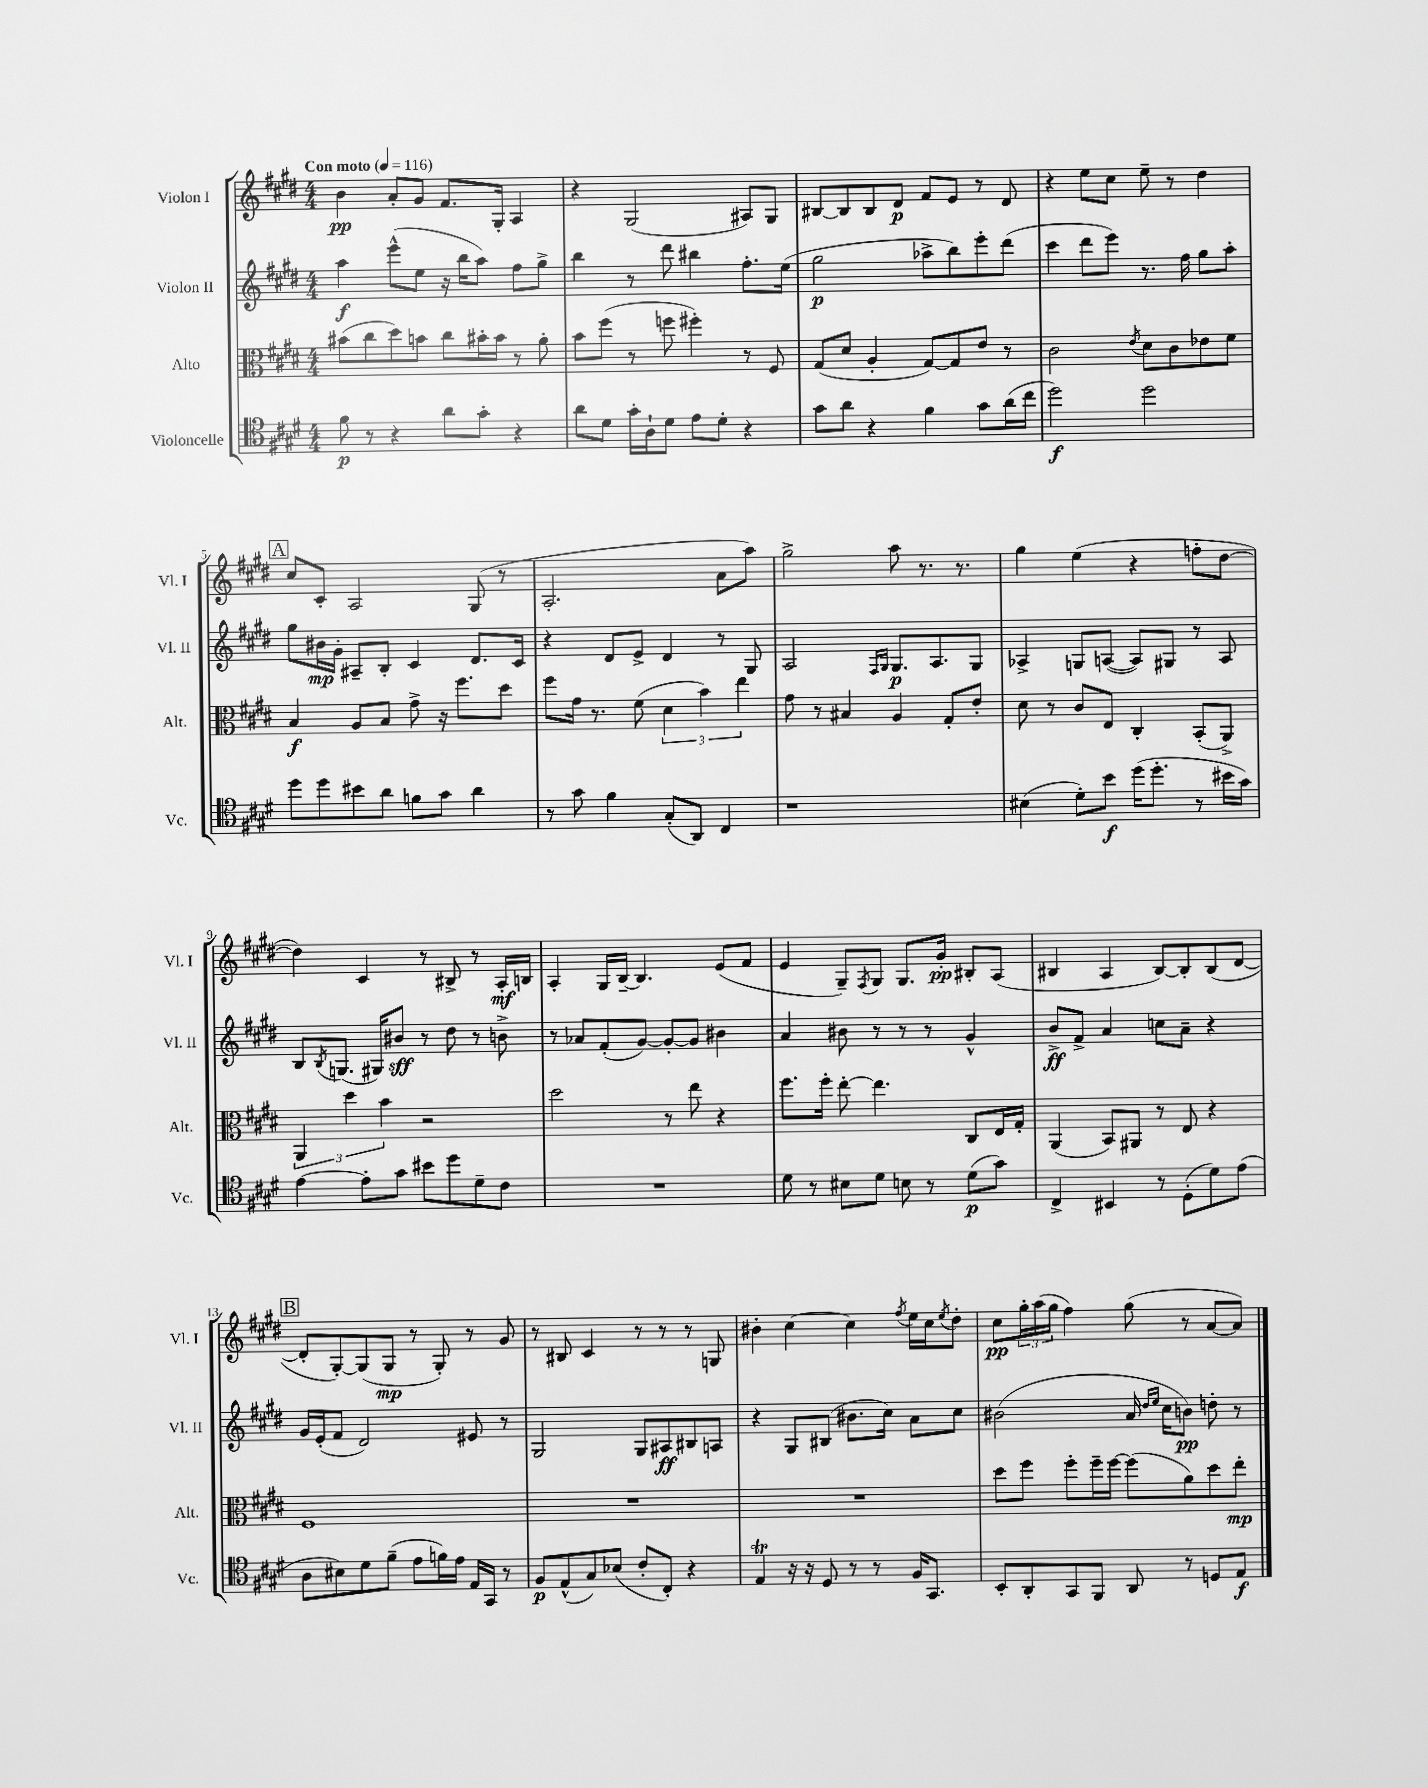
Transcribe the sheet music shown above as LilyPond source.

<<
\new StaffGroup <<
\new Staff = "s0" \with { instrumentName = "Violon I" shortInstrumentName = "Vl. I" } {
    \clef treble \key e \major \numericTimeSignature \time 4/4 \tempo "Con moto" 4 = 116
    b'4\pp a'8-. gis'8 fis'8. gis16-. a4 |
    r4 gis2( ais8) gis8 |
    bis8~ bis8 bis8 dis'8\p fis'8 e'8 r8 dis'8 |
    r4 e''8 cis''8 e''8-- r8 dis''4 |
    \mark \markup { \box "A" } cis''8 cis'8-. a2 gis8( r8 |
    a2.-. a'8 a''8) |
    gis''2-> a''8 r8. r8. |
    gis''4 e''4( r4 f''8-. dis''8~ |
    dis''4) cis'4 r8 bis8-> r8 a16-.\mf b16 |
    a4-. gis16 b16~-- b4. e'8( fis'8 |
    e'4 gis8--) \acciaccatura { fis8 } gis8 gis8. gis'16-.\pp bis8-. a8( |
    bis4 a4 bis8~) bis8-. bis8( dis'8~ |
    \mark \markup { \box "B" } dis'8-. gis8~-.) gis8( gis8\mp r8 gis8-.) r8 gis'8 |
    r8 bis8 cis'4 r8 r8 r8 g8 |
    bis'4-. cis''4~ cis''4 \acciaccatura { fis''8 } e''16 cis''16 \acciaccatura { e''8 } dis''8-. |
    cis''8\pp \tuplet 3/2 { gis''16-. a''16( gis''16 } fis''4) gis''8( r8 a'8~ a'8) \bar "|." |
}
\new Staff = "s1" \with { instrumentName = "Violon II" shortInstrumentName = "Vl. II" } {
    \clef treble \key e \major \numericTimeSignature \time 4/4
    a''4\f e'''8-^( e''8 r16 b''16 a''8) fis''8 gis''8-> |
    b''4 r8 dis'''8 bis''4 fis''8.-. e''16( |
    gis''2\p aes''8-> b''8) e'''8-. dis'''8( |
    cis'''4 dis'''8 e'''8) r8. fis''16 gis''8 a''8-. |
    \mark \markup { \box "A" } gis''8 bis'16\mp gis'16-. ais8-- b8-. cis'4 dis'8. cis'16 |
    r4 dis'8 e'8-> dis'4 r8 gis8 |
    a2 \grace { fis16 gis16 } gis8.\p a8. gis8 |
    aes4-> g8 a8~( a8) gis8 r8 a8 |
    b8 \acciaccatura { b8 } g8.( gis16) bis'8\sff r8 dis''8 r8 b'8-> |
    r8 aes'8 fis'8-.( gis'8~) gis'8~-. gis'8 bis'4 |
    a'4 bis'8 r8 r8 r8 gis'4-^ |
    b'8->\ff fis'8-> a'4 c''8 a'8-- r4 |
    \mark \markup { \box "B" } gis'16 e'16-.( fis'8 dis'2) eis'8 r8 |
    gis2 gis8 ais8\ff bis8 a8 |
    r4 gis8 bis8( bis'8. cis''16) a'8 cis''8 |
    bis'2( a'16 \grace { dis''16 e''16 } cis''16 b'8\pp) d''8-. r8 \bar "|." |
}
\new Staff = "s2" \with { instrumentName = "Alto" shortInstrumentName = "Alt." } {
    \clef alto \key e \major \numericTimeSignature \time 4/4
    bis'8( cis''8 dis''8) b'8 cis''8 bis'16-. bis'16 r8 a'8-. |
    b'8 fis''8( r8 f''8 fis''4-.) r8 fis8 |
    gis8( dis'8 a4-. gis8~) gis8 e'8 r8 |
    cis'2 \acciaccatura { e'8 } dis'8 cis'8 ees'8 fis'8 |
    \mark \markup { \box "A" } b4\f a8 b8 gis'8-> r16 fis''8. dis''8 |
    fis''8 gis'16 r8. fis'8( \tuplet 3/2 { dis'4 b'4) e''4 } |
    gis'8 r8 bis4 a4 gis8-. e'8-. |
    dis'8 r8 cis'8 e8 cis4-. b,8-.( a,8->) |
    \tuplet 3/2 { a,4 dis''4 b'4 } r2 |
    dis''2 r8 e''8 r4 |
    fis''8. fis''16-. e''8~-. e''4. cis8 e16 gis16-. |
    a,4( b,8) ais,8 r8 e8 r4 |
    \mark \markup { \box "B" } fis1 |
    R1 |
    R1 |
    dis''8 fis''8 fis''8-. fis''16-- fis''16~ fis''8( a'8) dis''8 e''8-.\mp \bar "|." |
}
\new Staff = "s3" \with { instrumentName = "Violoncelle" shortInstrumentName = "Vc." } {
    \clef tenor \key e \major \numericTimeSignature \time 4/4
    fis'8\p r8 r4 a'8 gis'8-. r4 |
    a'8 dis'8 gis'16-. a16-! dis'8 e'8 dis'8-. r4 |
    gis'8 a'8 r4 fis'4 gis'8 a'16( cis''16 |
    dis''2\f) dis''2 |
    \mark \markup { \box "A" } dis''8 dis''8 bis'8 a'8 f'8 gis'8 a'4 |
    r8 gis'8 fis'4 gis8-.( a,8) cis4 |
    r1 |
    bis4( dis'8-.) b'8\f dis''16( dis''8.-. r8 bis'16 gis'16) |
    e'4~ e'8-. gis'8 bis'8 dis''8 dis'8-- cis'8 |
    R1 |
    dis'8 r8 bis8 dis'8 b8 r8 dis'8\p( gis'8) |
    cis4-> bis,4 r8 dis8-.( dis'8) e'8( |
    \mark \markup { \box "B" } a8 bis8) dis'8 fis'8--( e'8 f'16) e'16 e16 gis,16 r8 |
    fis8\p e8-^( gis8) bes8( cis'8-. cis8-.) r4 |
    e4\trill r16 r16 dis8 r8 r8 fis16 gis,8. |
    b,8-. a,8-. gis,8 fis,8 a,8 r8 d8 e8\f \bar "|." |
}
>>
>>
